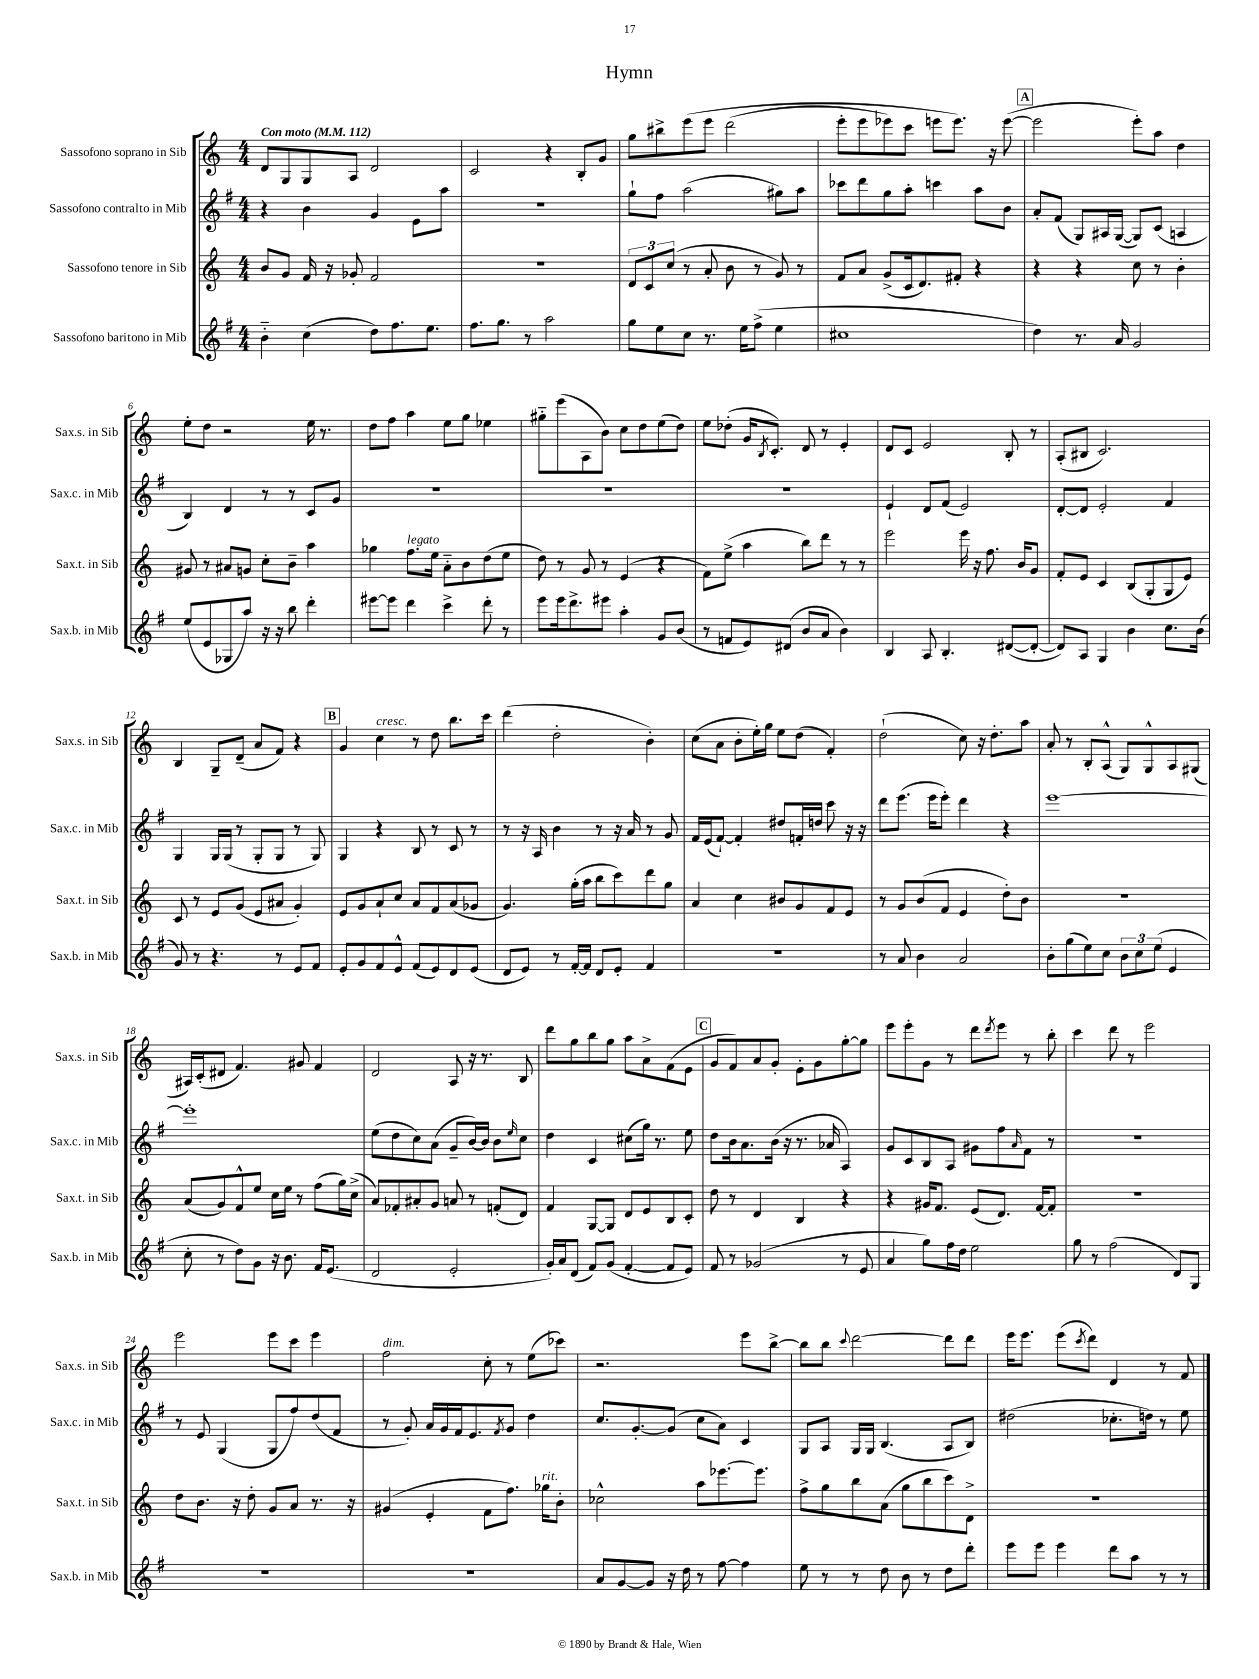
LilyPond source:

\header { title = "Hymn" }
<<
\new StaffGroup <<
\new Staff = "s0" \with { instrumentName = "Sassofono soprano in Sib" shortInstrumentName = "Sax.s. in Sib" } {
    \clef treble \key c \major \numericTimeSignature \time 4/4 \tempo "Con moto" 4 = 112
    d'8 g8 g8 a8 d'2 |
    c'2 r4 b8-. g'8 |
    g''8 bis''8-> e'''8\( e'''8 d'''2( |
    e'''8-. e'''8 ees'''8) c'''8 e'''8 e'''8.\) r16 e'''8~( |
    \mark \markup { \box "A" } e'''2 e'''8-.) a''8 d''4 |
    e''8-. d''8 r2 e''16 r8. |
    d''8 f''8 a''4 e''8 g''8 ees''4 |
    gis''8-_ e'''8( a8 b'8) c''8 d''8 e''8( d''8) |
    e''8 des''8-.( g'16 \acciaccatura { b8 } c'8.-.) d'8 r8 e'4-. |
    d'8 c'8 e'2 b8-. r8 |
    a8-.( bis8 c'2.) |
    b4 g8-- d'8--( a'8 f'8) r4 |
    \mark \markup { \box "B" } g'4 c''4^\markup { \italic "cresc." } r8 d''8 b''8. c'''16 |
    d'''4( d''2-. b'4-.) |
    c''8( a'8 b'8-. e''16-.) g''16 e''8 d''8( f'4-.) |
    d''2-!( c''8) r16 d''8.-. a''8 |
    a'8-. r8 b8-. a8-^( g8) g8-^ a8 gis8( |
    ais16) c'16-.( dis'8 f'4.) gis'8 f'4 |
    d'2 a8 r16 r8. b8 |
    d'''8 g''8 b''8 g''8 a''8 a'8-> f'8( e'8 |
    \mark \markup { \box "C" } g'8 f'8) a'8 g'8-. e'8-. g'8 g''8~-. g''8 |
    e'''8 e'''8-. g'8 r8 d'''8 \acciaccatura { d'''8 } e'''8 r8 b''8-. |
    c'''4 d'''8 r8 e'''2 |
    e'''2 e'''8 c'''8 e'''4 |
    f''2^\markup { \italic "dim." } c''8-. r8 e''8( ces'''8) |
    r2. e'''8 b''8~-> |
    b''8 b''8 \appoggiatura { c'''8 } d'''2~ d'''8 d'''8 |
    e'''16 e'''8. e'''8( \acciaccatura { c'''8 } d'''8) d'4 r8 f'8 \bar "|." |
}
\new Staff = "s1" \with { instrumentName = "Sassofono contralto in Mib" shortInstrumentName = "Sax.c. in Mib" } {
    \clef treble \key g \major \numericTimeSignature \time 4/4
    r4 b'4 g'4 e'8 a''8 |
    R1 |
    g''8-! fis''8 a''2( gis''8) a''8 |
    ces'''8 d'''8 g''8 a''8-. c'''4 a''8 b'8 |
    \mark \markup { \box "A" } a'8-. fis'8( g8) ais16 g16~( g8) c'8( a4 |
    b4) d'4 r8 r8 c'8 g'8 |
    R1 |
    R1 |
    R1 |
    e'4-! d'8 fis'8( e'2) |
    d'8~-. d'8 e'2-. fis'4 |
    g4 g16 g16( r8 g8-. g8 r8 g8) |
    \mark \markup { \box "B" } g4 r4 b8 r8 c'8 r8 |
    r8 r16 a16 b'4 r8 r16 a'16 r8 g'8 |
    fis'16 e'16( fis'8~-!) fis'4-. dis''8 f'16-. d''16 c'''8 r16 r16 |
    d'''8 e'''8.( e'''16 e'''8-.) d'''4 r4 |
    e'''1~ |
    e'''1-. |
    e''8( d''8 c''8) a'8( g'8-- b'16~) b'16 b'8 \grace { e''16 } c''8 |
    d''4 c'4 cis''8( g''16) r8. e''8 |
    \mark \markup { \box "C" } d''8 b'16 a'8. b'16( r16 r8. aes'16 a4) |
    g'8 c'8 b8 a8 gis'8 fis''8 \grace { a'16 } fis'8 r8 |
    r1 |
    r8 e'8 g4( g8 fis''8) d''8( fis'8 |
    r8 g'8-.) a'16 g'16 fis'16 e'8. \acciaccatura { fis'8 } g'8 d''4 |
    c''8. g'8.~-. g'8( c''8 a'8) c'4 |
    g8 a8 g16 g16 b4.( a8 b8) |
    dis''2( ces''8.-. d''16) r8 e''8 \bar "|." |
}
\new Staff = "s2" \with { instrumentName = "Sassofono tenore in Sib" shortInstrumentName = "Sax.t. in Sib" } {
    \clef treble \key c \major \numericTimeSignature \time 4/4
    b'8 g'8 f'16 r16 ges'8-. f'2 |
    R1 |
    \tuplet 3/2 { d'8 c'8 c''8( } r8 a'8-. b'8 r8 g'8) r8 |
    f'8 a'8 g'8->( c'16 d'8.) fis'8-. r4 |
    \mark \markup { \box "A" } r4 r4 c''8 r8 b'4-. |
    gis'8 r8 ais'8 g'8 c''8-. b'8-- a''4 |
    ges''4 f''8.^\markup { \italic "legato" } e''16 a'8-_ b'8 d''8( e''8 |
    d''8) r8 g'8 r8 e'4( r4 |
    f'8) e''8->( a''4 b''8) d'''8 r8 r8 |
    e'''2 e'''16 r16 f''8. b'16 g'8 |
    f'8-. e'8 c'4 b8( g8-. g8 e'8) |
    c'8 r8 e'8 g'8( e'8 ais'8 g'4-.) |
    \mark \markup { \box "B" } e'8 g'8 a'8-! c''8 a'8 f'8 a'8( ges'8 |
    g'4.) g''16-.( a''16 b''8 c'''8) d'''8 g''8 |
    a'4 c''4 bis'8 g'8 f'8 e'8 |
    r8 g'8 b'8( f'8 e'4 d''8-.) b'8 |
    R1 |
    a'8( g'8) f'8-^ e''8 c''16 e''16 r8 f''8( g''16) c''16->( |
    a'8) fes'8-. ais'8-. g'8 a'8 r8 f'8-.( d'8) |
    f'4 g8~ g8 d'8 e'8 b8 c'8-. |
    \mark \markup { \box "C" } d''8 r8 d'4 b4 r4 |
    r4 gis'16 f'8. e'8( d'8.) f'16~ f'8-. |
    R1 |
    d''8 b'8. r16 d''8-. g'8 a'8 r8. r16 |
    gis'4( e'4-. f'8 f''8.) ges''16^\markup { \italic "rit." } b'8-. |
    ces''2-^ a''8 ees'''8.~ ees'''8. |
    f''8-> g''8 b''8 a'8( g''8 b''8 c'''8) d'8-> |
    r1 \bar "|." |
}
\new Staff = "s3" \with { instrumentName = "Sassofono baritono in Mib" shortInstrumentName = "Sax.b. in Mib" } {
    \clef treble \key g \major \numericTimeSignature \time 4/4
    b'4-_ c''4( d''8) fis''8. e''8. |
    fis''8. g''8. r8 a''2 |
    g''8 e''8 c''8 r8. e''16 fis''8->( e''4 |
    cis''1 |
    \mark \markup { \box "A" } d''4) r8. a'16 g'2 |
    e''8( e'8 ges8 a''8) r16 r16 b''8 d'''4-. |
    eis'''8~ eis'''8 d'''4 c'''4-> d'''8-. r8 |
    e'''8 e'''16 d'''8.-> eis'''8 a''4-. g'8 b'8( |
    r8 f'8 e'8) dis'8( b'8 a'8 b'4) |
    b4 a8 b4.-. dis'8~( dis'8~-. |
    dis'8) a8 g4 b'4 c''8. b'16( |
    g'8) r8 r4. r8 e'8 fis'8 |
    \mark \markup { \box "B" } e'8-. g'8 fis'8 e'8-^ fis'8( e'8) d'8 e'8( |
    d'8 e'8) r8 fis'16~-. fis'16 d'8 e'8-. fis'4 |
    R1 |
    r8 a'8 b'4 a'2 |
    b'8-. g''8( e''8) c''8 \tuplet 3/2 { b'8 c''8 e''8( } e'4 |
    c''8-. r8 d''8) g'8 r16 b'8. fis'16 e'8.( |
    d'2 e'2-. |
    g'16-.) a'16 d'8( fis'8) g'8( fis'4~-. fis'8 e'8) |
    \mark \markup { \box "C" } fis'8 r8 ges'2( r8 e'8 |
    a'4 g''8) fis''16 d''16 e''2 |
    g''8 r8 fis''2( d'8) g8 |
    R1 |
    R1 |
    a'8 g'8~ g'8 r16 d''16 r8 fis''8~ fis''4 |
    e''8 r8 r8 d''8 b'8 r8 d''8 d'''8-. |
    e'''8 e'''8 e'''4 d'''8 a''8 r8 r8 \bar "|." |
}
>>
>>
